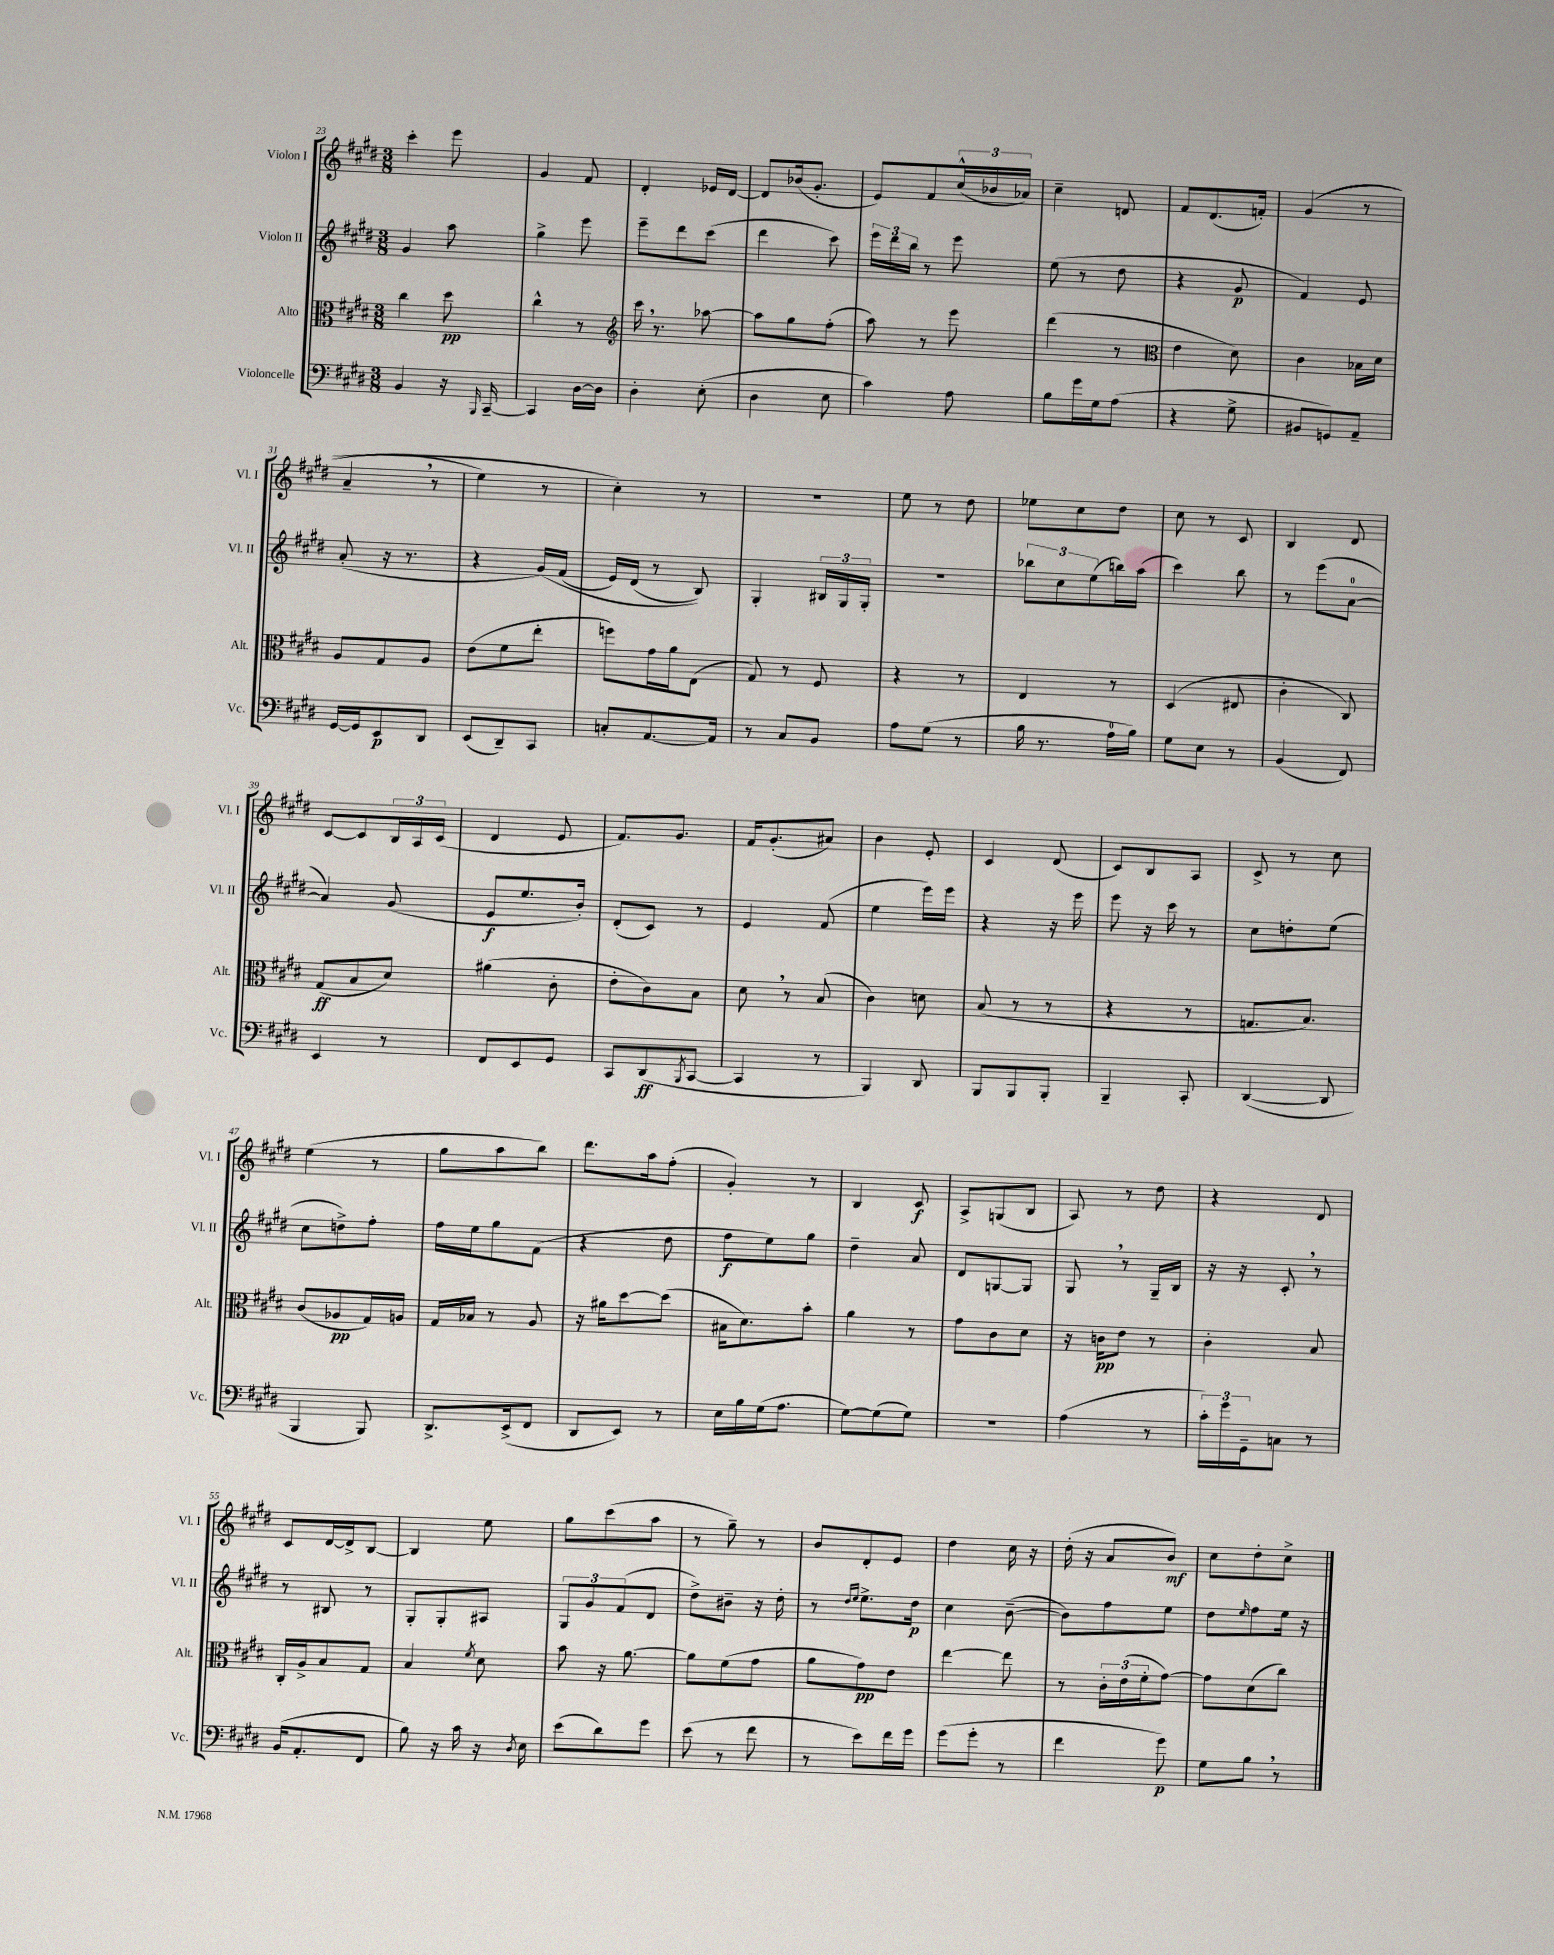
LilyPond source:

<<
\new StaffGroup <<
\new Staff = "s0" \with { instrumentName = "Violon I" shortInstrumentName = "Vl. I" } {
    \clef treble \key e \major \numericTimeSignature \time 3/8
    cis'''4-. e'''8 |
    gis'4 fis'8 |
    dis'4-. ees'16 dis'16~ |
    dis'8 bes'16( gis'8.-. |
    e'8) fis'8 \tuplet 3/2 { cis''16-^( bes'16 aes'16) } |
    cis''4-- d'8 |
    fis'8 dis'8.( f'16-.) |
    gis'4(\( r8 |
    a'4-- \breathe r8 |
    e''4) r8 |
    cis''4-.\) r8 |
    R4. |
    e''8 r8 dis''8 |
    ees''8 cis''8 dis''8 |
    cis''8 r8 cis'8 |
    b4 dis'8 |
    cis'8~ cis'8 \tuplet 3/2 { b16 a16 cis'16( } |
    dis'4 e'8 |
    fis'8.) gis'8. |
    fis'16 gis'8.-.( ais'8) |
    b'4 e'8-. |
    cis'4 dis'8( |
    cis'8) b8 a8 |
    cis'8-> r8 cis''8 |
    e''4( r8 |
    gis''8 a''8 b''8) |
    dis'''8. a''16 fis''8-.( |
    gis'4-.) r8 |
    b4 cis'8\f |
    a8-> g8( b8 |
    a8) r8 dis''8 |
    r4 dis'8 |
    cis'8 dis'16~ dis'16-> b8~ |
    b4 e''8 |
    gis''8 cis'''8( a''8 |
    r8 gis''8--) r8 |
    b'8 dis'8-. e'8 |
    dis''4 cis''16 r16 |
    dis''16-.( r16 a'8 b'8\mf) |
    cis''8 dis''8-. cis''8-> \bar "|." |
}
\new Staff = "s1" \with { instrumentName = "Violon II" shortInstrumentName = "Vl. II" } {
    \clef treble \key e \major \numericTimeSignature \time 3/8
    gis'4 a''8 |
    gis''4-> e'''8 |
    e'''8-- dis'''8 cis'''8( |
    dis'''4 cis'''8) |
    \tuplet 3/2 { e'''16 dis'''16 b''16 } r8 e'''8 |
    e''8( r8 dis''8 |
    r4 gis'8\p |
    fis'4) e'8 |
    a'8-.( r16 r8. |
    r4 gis'16)\( fis'16( |
    e'16) dis'16( r8 b8)\) |
    gis4-. \tuplet 3/2 { bis16 gis16 gis16-. } |
    R4. |
    \tuplet 3/2 { bes''8 cis''8 e''8( } b''16) a''16( |
    cis'''4) b''8 |
    r8 e'''8( a'8-0~ |
    a'4) gis'8( |
    e'8\f e''8. b'16-.) |
    dis'8-.( cis'8) r8 |
    e'4 fis'8( |
    e''4 e'''16) e'''16 |
    r4 r16 e'''16 |
    e'''8 r16 cis'''16 r8 |
    cis''8 d''8-. e''8( |
    cis''8 d''8->) fis''8-. |
    fis''16 e''16 gis''8 fis'8( |
    r4 dis''8 |
    fis''8\f e''8) gis''8 |
    dis''4-- a'8 |
    dis'8 g8~ g8 |
    gis8 \breathe r8 gis16-- b16 |
    r16 r16 cis'8-. \breathe r8 |
    r8 bis8 r8 |
    gis8-. gis8-. ais8 |
    \tuplet 3/2 { gis8 gis'8 fis'8( } dis'8 |
    dis''8->) bis'8-- r16 dis''16-. |
    r8 \grace { dis''16 e''16 } e''8.-> dis''16\p |
    cis''4 b'8~--( |
    b'8) fis''8 e''8 |
    dis''8 \grace { e''16 } fis''8 e''16 r16 \bar "|." |
}
\new Staff = "s2" \with { instrumentName = "Alto" shortInstrumentName = "Alt." } {
    \clef alto \key e \major \numericTimeSignature \time 3/8
    cis''4 dis''8\pp |
    cis''4-^ r8 |
    \clef treble cis'''16 \breathe r8. aes''8~ |
    aes''8 gis''8 fis''8-.( |
    a''8) r8 e'''8 |
    dis'''4( r8 |
    \clef alto e'4 dis'8) |
    cis'4 bes16 dis'16 |
    a8 gis8 a8 |
    e'8( fis'8 e''8-. |
    f''8) gis'16 a'16 e8( |
    gis8) r8 fis8 |
    r4 r8 |
    e4 r8 |
    dis4( eis8 |
    cis'4-. cis8) |
    gis8\ff( b8 dis'8) |
    ais'4( cis'8-. |
    e'8-. cis'8) b8 |
    dis'8 \breathe r8 b8( |
    cis'4) d'8 |
    b8( r8 r8 |
    r4 r8 |
    g8. b8.) |
    cis'8( aes8\pp gis16) a16 |
    gis16 bes16 r8 a8 |
    r16 ais'16 dis''8~ dis''8( |
    bis16 dis'8.) b'8-. |
    a'4 r8 |
    gis'8 cis'8 dis'8 |
    r16 c'16\pp e'8 r8 |
    cis'4-. b8 |
    cis16-. a16-> b8 gis8 |
    b4 \acciaccatura { fis'8 } dis'8 |
    b'8 r16 a'8.~ |
    a'8 fis'8( gis'8 |
    a'8 gis'8\pp) e'8 |
    e''4~ e''8 |
    r8 \tuplet 3/2 { cis'16-. e'16( fis'16-. } gis'8~) |
    gis'8 dis'8( cis''8) \bar "|." |
}
\new Staff = "s3" \with { instrumentName = "Violoncelle" shortInstrumentName = "Vc." } {
    \clef bass \key e \major \numericTimeSignature \time 3/8
    b,4 r16 \grace { b,,16 } cis,16~-- |
    cis,4 dis16~ dis16 |
    dis4-. e8-.( |
    dis4 e8 |
    cis'4) a8 |
    b8 gis'16 gis16 a8( |
    r4 gis8-> |
    bis,8 g,8) a,8-- |
    gis,16~ gis,16 e,8\p dis,8 |
    e,8( dis,8--) cis,8 |
    c8-. a,8.~ a,16 |
    r8 cis8 b,8 |
    a8 gis8( r8 |
    b16 r8. a16-0 b16) |
    gis8 e8 r8 |
    b,4( fis,8) |
    e,4 r8 |
    fis,8 e,8 gis,8 |
    cis,8 dis,8\ff( \acciaccatura { b,,8 } cis,8~ |
    cis,4 r8 |
    b,,4) dis,8 |
    b,,8 b,,8 b,,8-. |
    b,,4-- cis,8-. |
    dis,4~( dis,8 |
    b,,4 b,,8) |
    dis,8.-> e,16->( fis,8 |
    dis,8 e,8) r8 |
    e16 b16 gis16( a8. |
    gis8~) gis8( gis8) |
    R4. |
    a4( r8 |
    \tuplet 3/2 { cis'16-.) gis'16 gis,16-- } c8 r8 |
    b,16( a,8.-. fis,8 |
    b8) r16 cis'16 r16 \acciaccatura { dis8 } e16 |
    e'8( dis'8) gis'8 |
    e'8( r8 fis'8 |
    r8 e'8) fis'16 gis'16 |
    gis'8( gis'8-. r8 |
    fis'4 gis'8\p) |
    gis8 b8 \breathe r8 \bar "|." |
}
>>
>>
\layout { \context { \Score currentBarNumber = #23 } }
